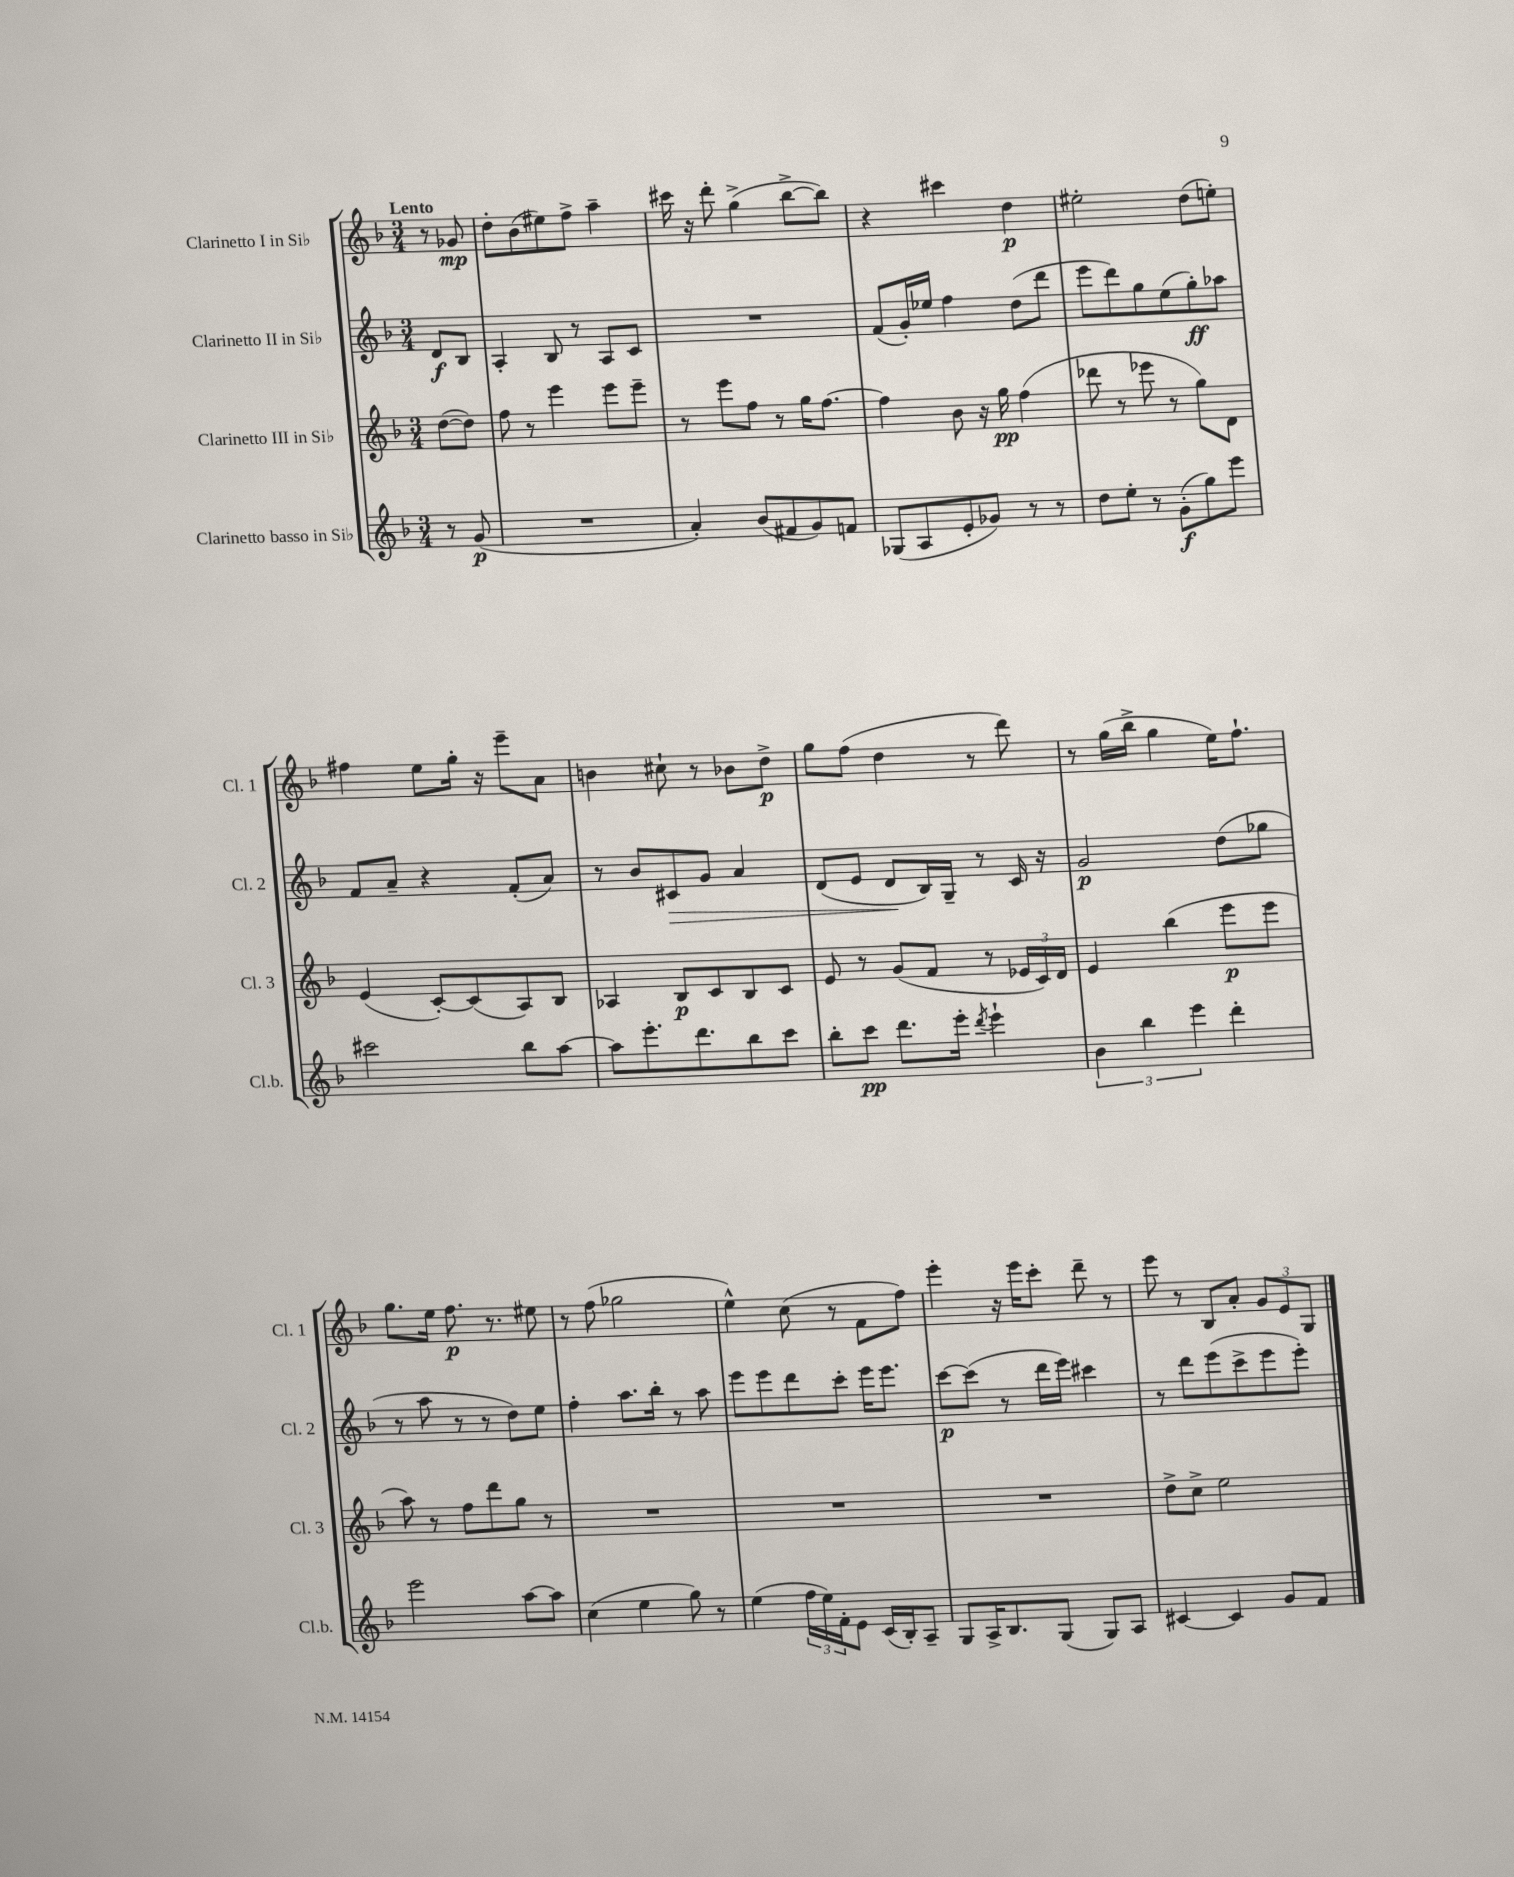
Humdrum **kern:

**kern	**kern	**kern	**kern
*staff4	*staff3	*staff2	*staff1
*clefG2	*clefG2	*clefG2	*clefG2
*k[b-]	*k[b-]	*k[b-]	*k[b-]
*M3/4	*M3/4	*M3/4	*M3/4
8r	([8dd\L	8d/L	8r
(8g/	8dd\]J)	8B-/J	8g-/
=	=	=	=
2.r	8ff\	4A'/	8dd'\L
.	8r	.	(8b-\
.	4eee\	8B-/	8ee#\)
.	.	8r	8ff^\J
.	8eee\L	8A/L	4aa~\
.	8eee~\J	8c/J	.
=	=	=	=
4a'/)	8r	2.r	16ccc#\
.	.	.	16r
.	8eee\L	.	8ddd'\
(8b-/L	8ff\J	.	(4gg^\
8f#/	8r	.	.
8g/)	16gg\LK	.	[8bb-^\L
.	[8.ff\J	.	.
8f/J	.	.	8bb-\]J)
=	=	=	=
(8G-/L	4ff\]	(8f/L	4r
8A/	.	16g'/L)	.
.	.	16ee-/JJ	.
8e'/	8b-\	4ff\	4ccc#\
8g-/J)	16r	.	.
.	16gg\	.	.
8r	(4ff\	(8dd\L	4dd\
8r	.	8ddd\J	.
=	=	=	=
8dd\L	8ddd-\	8eee\L	2ee#'\
8ee'\J	8r	8ddd\)	.
8r	8eee-\	8gg\	.
(8g'\L	8r	(8ee\	.
8gg\)	8gg\L)	8gg'\)	(8dd\L
8eee\J	8d\J	8aa-\J	8ee'\J)
=	=	=	=
2ccc#\	(4e/	8f/L	4ff#\
.	.	8a~/J	.
.	[8c'/L)	4r	8ee\L
.	(8c/]	.	16gg'\Jk
.	.	.	16r
8bb-\L	8A/)	(8f'/L	8eee~\L
[8aa\J	8B-/J	8a/J)	8a\J
=	=	=	=
8aa\]L	4A-/	8r	4b\
8.eee'\	.	8b-/L	.
.	8B-/L	8c#/	8cc#`\
8.ddd\	.	.	.
.	8c/	8g/J	8r
8bb-\	8B-/	4a/	8b-\L
8ccc\J	8c/J	.	8dd^\J
=	=	=	=
8bb-'\L	8e/	(8d/L	8gg\L
8ccc\J	8r	8e/J	(8ff\J
8.ddd\L	(8g/L	8d/L	4dd\
.	8f/J	16B-/L)	.
16eee'\Jk	.	16G~/JJ	.
8qddd/	.	.	.
4eee`\	8r	8r	8r
.	24e-/LL	16c/	8ddd\)
.	24c/)	.	.
.	.	16r	.
.	24d/JJ	.	.
=	=	=	=
6b-\	4e/	2g/	8r
.	.	.	(16gg\LL
6bb-\	.	.	.
.	.	.	16bb-^\JJ
.	(4bb-\	.	4gg\
6eee\	.	.	.
4ddd'\	8eee\L	(8dd\L	16ee\LK)
.	.	.	8.ff`\J
.	8eee\J	8gg-\J	.
=	=	=	=
2eee\	8aa\)	8r	8.gg\L
.	8r	8aa\	.
.	.	.	16ee\Jk
.	8ff\L	8r	8.ff\
.	8ddd\	8r	.
.	.	.	8.r
[8aa\L	8gg\J	8dd\L)	.
8aa\]J	8r	8ee\J	8ee#\
=	=	=	=
(4cc\	2.r	4ff'\	8r
.	.	.	(8ff\
4ee\	.	8.aa\L	2gg-\
.	.	16bb-'\Jk	.
8gg\)	.	8r	.
8r	.	8aa\	.
=	=	=	=
(4ee\	2.r	8eee\L	4ee^^\)
.	.	8eee\	.
24ff\LL	.	8ddd\	(8cc\
24ee\)	.	.	.
24f'\J	.	.	.
8e\J	.	8ccc'\J	8r
(16c/LL	.	16eee\LK	8f\L
16B-'/J)	.	8.eee\J	.
8A~/J	.	.	8ff\J)
=	=	=	=
8G/L	2.r	[8ccc\L	4eee'\
16A^/K	.	(8ccc\]J	.
8.B-/	.	.	.
.	.	8r	16r
.	.	.	16eee\LK
(8G/J	.	16ddd\LL	8ccc'\J
.	.	16eee\JJ)	.
8G/L)	.	4ccc#\	8ddd~\
8A/J	.	.	8r
=	=	=	=
[4c#/	8dd^\L	8r	8eee\
.	8cc^\J	8ddd\L	8r
4c#/]	2ee\	(8eee\	8B-/L
.	.	8ccc^\	8a'/J
8g/L	.	8eee\	12g/L
.	.	.	12e/
8f/J	.	8eee'\J)	.
.	.	.	12G/J
==	==	==	==
*-	*-	*-	*-
